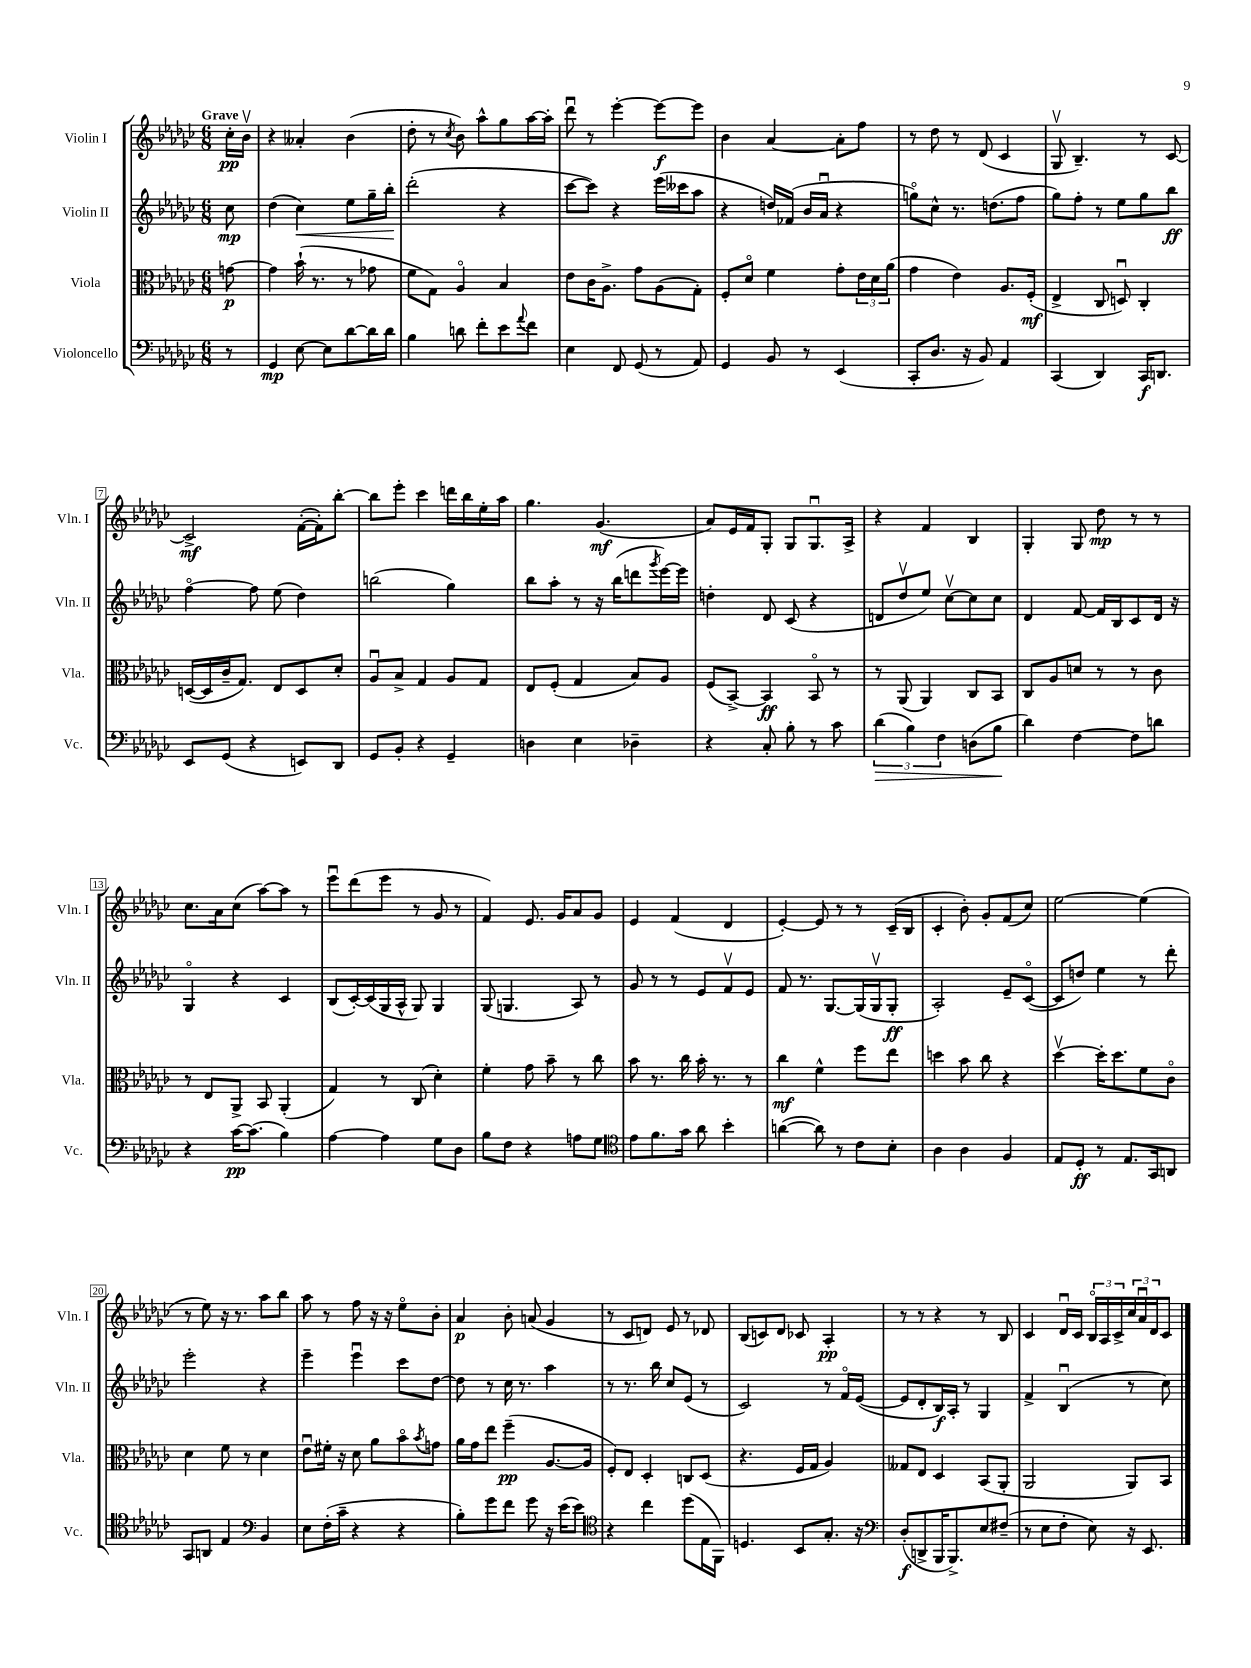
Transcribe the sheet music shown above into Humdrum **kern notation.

**kern	**kern	**kern	**kern
*staff4	*staff3	*staff2	*staff1
*clefF4	*clefC3	*clefG2	*clefG2
*k[b-e-a-d-g-c-]	*k[b-e-a-d-g-c-]	*k[b-e-a-d-g-c-]	*k[b-e-a-d-g-c-]
*M6/8	*M6/8	*M6/8	*M6/8
8r	[8g\	8cc-\	16cc-'\LL
.	.	.	16b-v\JJ
=	=	=	=
4GG-/	4g\]	(4dd-\	4r
[8E-\	(16b-`\	4cc-\)	4a--'/
.	8.r	.	.
8E-\]L	.	.	.
[8d-\	8r	8ee-\L	(4b-\
16d-\]L	8g-\	16gg-~\L	.
16d-\JJ	.	16bb-'\JJ	.
=	=	=	=
4B-\	8f\L	(2ddd-'\	8dd-'\
.	8G-\J)	.	8r
.	.	.	8qcc-/
8d\	4A-o/	.	8b-\)
8f'\L	.	.	8aa-^^\L
8e-\	4B-/	4r	8gg-\
8qqa-/	.	.	.
8f\J	.	.	[16aa-\L
.	.	.	16aa-'\]JJ
=	=	=	=
4E-\	8e-\L	[8ccc-\L	8ddd-u\
.	16c-\K	8ccc-\]J)	8r
.	8.A-^\J	.	.
8FF/	.	4r	[4eee-'\
(8GG-/	8g-\L	.	.
8r	(8A-\	(16eee-\LL	8eee-\_L
.	.	16ccc--\J	.
8AA-/)	8G-'\J)	8aa-\J	8eee-\]J
=	=	=	=
4GG-/	8F'/L	4r	4b-\
.	8d-o/J	.	.
8BB-/	4f\	16dd/LL)	[4a-/
.	.	(16f-/JJ	.
8r	.	16b-/LL	.
.	.	16a-u/JJ	.
(4EE-/	8g-'\L	4r	8a-'\]L
.	24e-\L	.	8ff\J
.	24d-\	.	.
.	(24a-\JJ	.	.
=	=	=	=
8CC-'/L	4g-\	8ggo\L)	8r
8.D-/J	.	8cc-^^\J	8dd-\
.	4e-\)	8.r	8r
16r	.	.	.
8BB-/)	.	.	(8d-/
.	.	(8.dd\L	.
4AA-/	8.A-/L	.	4c-/
.	.	8ff\J	.
.	(16F'/Jk	.	.
=	=	=	=
(4CC-/	4E-^/	8gg-\L)	8G-v/
.	.	8ff'\J	4.B-~/)
4DD-/)	8C-/	8r	.
.	8Du/)	8ee-\L	.
16CC-/LK	4C-'/	8gg-\	8r
8.DD/J	.	.	.
.	.	8bb-\J	[8c-/
=	=	=	=
8EE-/L	([16D/LL	[4ffo\	2c-^/]
.	16D/]	.	.
(8GG-/J	16c-~/J	.	.
.	8.G-/J)	.	.
4r	.	8ff\]	.
.	8E-/L	(8ee-\	.
8EE/L)	8D/	4dd-\)	([16f'\LL
.	.	.	16f'\]J)
8DD-/J	8d-'/J	.	[8bb-'\J
=	=	=	=
8GG-/L	8A-u/L	(2bb\	8bb-\]L
8BB-'/J	8B-^/J	.	8eee-'\J
4r	4G-/	.	4ccc-\
4GG-~/	8A-/L	4gg-\)	16ddd\LL
.	.	.	16bb-\
.	8G-/J	.	16ee-'\
.	.	.	16aa-\JJ
=	=	=	=
4D\	8E-/L	8bb-\L	4.gg-\
.	(8F'/J	8aa-'\J	.
4E-\	4G-/	8r	.
.	.	16r	(4.g-/
.	.	(16bb-\LK	.
4D-~\	8B-/L)	8ddd\	.
.	.	8qggg-/	.
.	8A-/J	[16eee-\L)	.
.	.	16eee-\]JJ	.
=	=	=	=
4r	(8F/L	4dd'\	8a-/L)
.	[8BB-^/J)	.	16e-/L
.	.	.	16f/J
8C-'/	4BB-/]	8d-/	8G-'/J
8B-'\	.	(8c-/	8G-/L
8r	8BB-o/	4r	8.G-u/
8c-\	8r	.	.
.	.	.	16A-^/Jk
=	=	=	=
(6d-\	8r	8d/L	4r
.	(8AA-/	8dd-v/	.
6B-\)	.	.	.
.	4AA-/)	8ee-/J)	4f/
6F\	.	.	.
.	.	[8cc-v\L	.
(8D\L	8C-/L	8cc-\]	4B-/
8B-\J	8BB-/J	8cc-\J	.
=	=	=	=
4d-\)	8C-/L	4d-/	4G-'/
.	8A-/	.	.
[4F\	8d/J	[8f/	8G-/
.	8r	16f/]LL	8dd-\
.	.	16B-/J	.
8F\]L	8r	8c-/	8r
8d\J	8c-\	16d-/Jk	8r
.	.	16r	.
=	=	=	=
4r	8r	4G-o/	8.cc-\L
.	8E-/L	.	.
.	.	.	16a-\k
[16c-\LK	8AA-^/J	4r	(8cc-\J
(8.c-\]J	.	.	.
.	8BB-/	.	[8aa-\L)
4B-\)	(4AA-'/	4c-/	8aa-\]J
.	.	.	8r
=	=	=	=
[4A-\	4G-/)	(8B-/L	8eee-u\L
.	.	[16c-'/L)	(8ddd-\
.	.	(16c-/]	.
4A-\]	8r	16G-/	8eee-\J
.	.	16A-^^/JJ	.
.	(8C-/	8G-/)	8r
8G-\L	4d-'\)	4G-/	8g-/
8D-\J	.	.	8r
=	=	=	=
8B-\L	4f'\	(8G-/	4f/)
8F\J	.	4.G/	.
4r	8g-\	.	8.e-/
.	8b-~\	.	.
.	.	.	16g-/LK
8A\L	8r	8A-/)	8a-/
8G-\J	8cc-\	8r	8g-/J
=	=	=	=
*clefC4	*	*	*
8e-\L	8b-\	8g-/	4e-/
8.f\	8.r	8r	.
.	.	8r	(4f/
16g-\Jk	16cc-\	.	.
8a-\	16b-'\	8e-/L	.
.	8.r	.	.
4b-'\	.	8fv/	4d-/
.	8r	8e-/J	.
=	=	=	=
([4a\	4cc-\	8f/	[4e-'/)
.	.	8.r	.
8a\])	4f^^\	.	8e-/]
.	.	[8.G-/L	.
8r	.	.	8r
8c-\L	8ff\L	(16G-/]L	8r
.	.	16G-v/J	.
8B-'\J	8ee-\J	8G-'/J	(16c-~/LL
.	.	.	16B-/JJ
=	=	=	=
4A-\	4dd\	2A-'/)	4c-'/
4A-\	8b-\	.	8b-'\)
.	8cc-\	.	8g-'/L
4F/	4r	8e-~/L	(8f/
.	.	([8c-o/J	8cc-/J)
=	=	=	=
8E-/L	[4dd-v\	8c-/]L	[2ee-\
8D-'/J	.	8dd/J)	.
8r	16dd-'\]LK	4ee-\	.
.	8.dd-\	.	.
8.E-/L	.	.	.
.	8f\	8r	(4ee-\]
16GG-/k	.	.	.
8AA/J	8c-o\J	8ddd-'\	.
=	=	=	=
8GG-/L	4d-\	2eee-'\	8r
8AA/J	.	.	8ee-\)
4E-/	8f\	.	16r
.	.	.	8.r
.	8r	.	.
*clefF4	*	*	*
4BB-/	4d-\	4r	8aa-\L
.	.	.	8bb-\J
=	=	=	=
8E-\L	8e-u\L	4eee-~\	8aa-\
(16F'\L	16f#'\Jk	.	8r
16c-~\JJ	16r	.	.
4r	8d-\	4eee-u\	8ff\
.	8a-\L	.	16r
.	.	.	16r
4r	8b-o\	8ccc-\L	8ee-o\L
.	8qb-/	.	.
.	8g\J	[8dd-\J	8b-'\J
=	=	=	=
8B-'\L)	16a-\LL	8dd-\]	4a-/
.	16g-\J	.	.
8g-\	8ee-\J	8r	.
8f\J	(4ff~\	16cc-\	8b-'\
.	.	8.r	.
8g-\	.	.	(8a/
16r	[8.A-/L	4aa-\	4g-/
(16e-\LK	.	.	.
8e-\J)	.	.	.
.	16A-/]Jk	.	.
=	=	=	=
*clefC4	*	*	*
4r	8F'/L)	8r	8r
.	8E-/J	8.r	8c-/L
4cc-\	4D-'/	.	8d/J)
.	.	16bb-\	.
.	.	8cc-/L	8e-/
(8dd-\L	8C/L	(8e-/J	8r
16E-\L	(8D-/J	8r	8d-/
16FF\JJ)	.	.	.
=	=	=	=
4.D/	4.r	2c-/)	(8B-/L
.	.	.	8c/)
.	.	.	8d-/J
8BB-/L	16F/LL	.	8c-/
.	16G-/JJ	.	.
8.G-'/J	4A-/)	8r	4A-'/
.	.	16fo/LL	.
16r	.	([16e-/JJ	.
=	=	=	=
*clefF4	*	*	*
(8D-'/L	8G--/L	8e-/]L	8r
8DD^/	8E-/J	8d-'/	8r
16BBB-/K	4D-/	16B-/L)	4r
8.BBB-^/)	.	16A-'/JJ	.
.	.	8r	.
8E-/	(8BB-/L	4G-/	8r
(8F#~/J	8AA-'/J	.	8B-/
=	=	=	=
8r	2AA-/	4f^/	4c-/
8E-\L	.	.	.
8F'\J	.	(4B-u/	16d-u/LL
.	.	.	16c-/JJ
8E-\)	.	.	24B-o/LL
.	.	.	24A-/
.	.	.	24c-^/
16r	8AA-/L)	8r	24cc-/
.	.	.	24a-u/
8.EE-/	.	.	.
.	.	.	24d-/J
.	8BB-/J	8cc-\)	8c-/J
==	==	==	==
*-	*-	*-	*-
